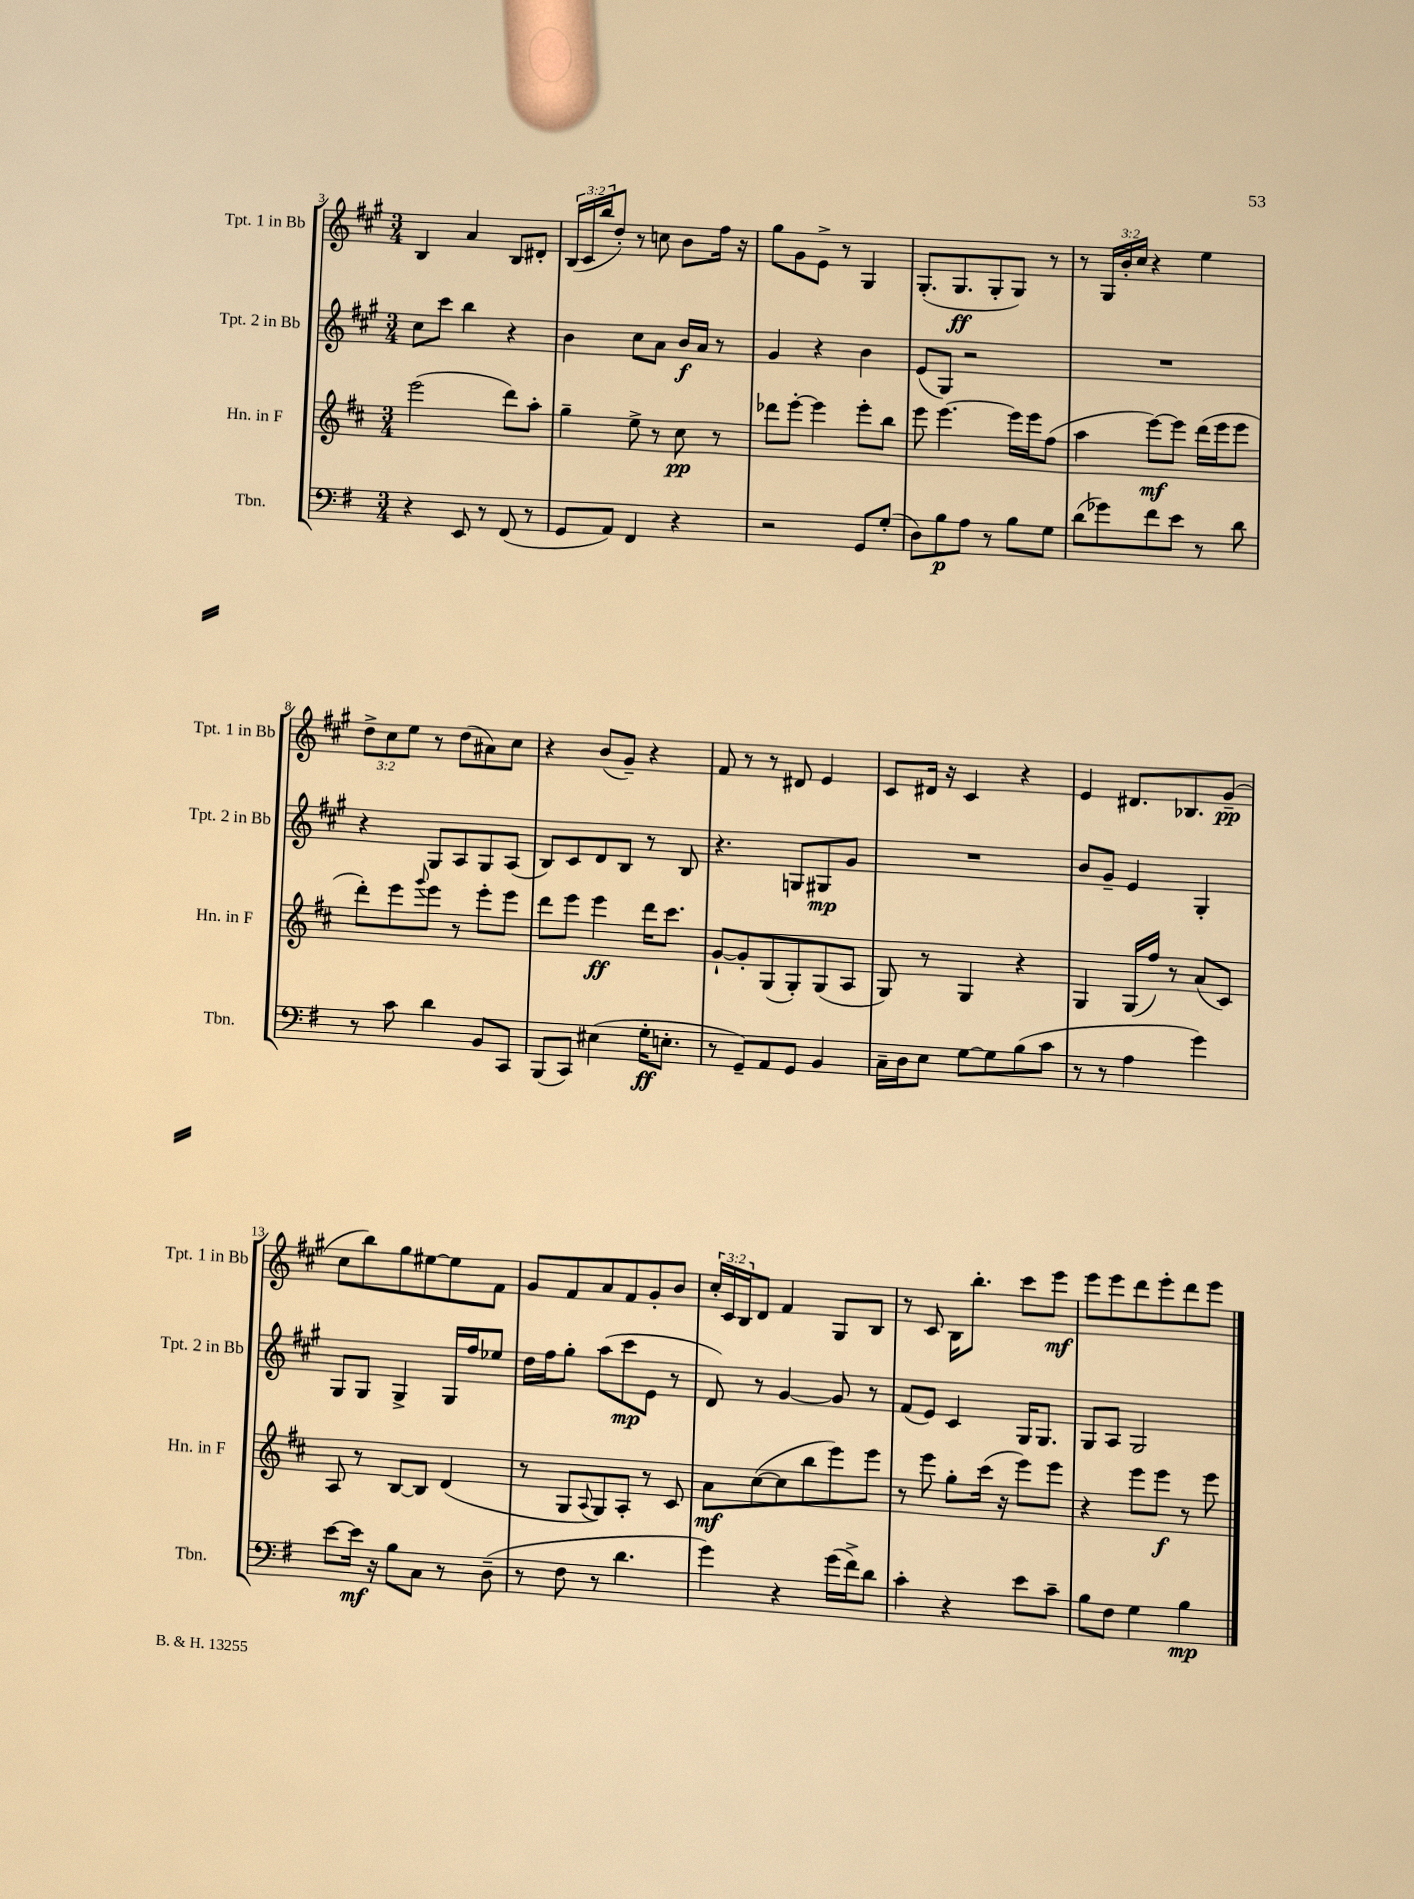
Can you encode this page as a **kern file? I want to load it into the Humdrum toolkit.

**kern	**kern	**kern	**kern
*staff4	*staff3	*staff2	*staff1
*clefF4	*clefG2	*clefG2	*clefG2
*k[f#]	*k[f#c#]	*k[f#c#g#]	*k[f#c#g#]
*M3/4	*M3/4	*M3/4	*M3/4
4r	(2eee	8cc#	4B
.	.	8ccc#	.
8EE	.	4bb	4a
8r	.	.	.
(8FF#	8ddd)	4r	8B
8r	8aa'	.	8d#'
=	=	=	=
8GG	4gg~	4b	(24B
.	.	.	24c#
.	.	.	24bb
8AA)	.	.	8dd')
4FF#	8ee^	8cc#	8r
.	8r	8a	8cc
4r	8cc#	16b	8b
.	.	16a	.
.	8r	8r	16ff#
.	.	.	16r
=	=	=	=
2r	8ddd-	4g#	8gg#
.	[8eee'	.	8g#
.	4eee]	4r	8e^
.	.	.	8r
8GG	8eee'	4b	4G#
(8G'	8bb	.	.
=	=	=	=
8D)	8eee	(8e	(8.G#'
8B	[4.eee	8G#)	.
.	.	.	8.G#
8A	.	2r	.
8r	.	.	8G#'
8B	16eee]	.	8G#)
.	16eee	.	.
8G	(8ff#	.	8r
=	=	=	=
(8d	4aa	2.r	8r
8g-)	.	.	24G#
.	.	.	24b'
.	.	.	24cc#
8f#	[8eee)	.	4r
8e	8eee]	.	.
8r	(16ddd	.	4ee
.	16eee	.	.
8d	8eee	.	.
=	=	=	=
8r	8ddd')	4r	12dd^
.	.	.	12cc#
8c	8eee	.	.
.	.	.	12ee
.	8qqggg	.	.
4d	8eee	8G#	8r
.	8r	8A	(8dd
8BB	8eee'	8G#	8a#)
8CC	8eee	(8A	8cc#
=	=	=	=
(8BBB	8ddd	8B)	4r
8CC)	8eee	8c#	.
(4E#	4eee	8d	(8b
.	.	8B	8g#~)
16G'	16ddd	8r	4r
8.E'	8.ccc#	.	.
.	.	8B	.
=	=	=	=
8r	[8g`	4.r	8f#
8GG~)	8g']	.	8r
8AA	(8G	.	8r
8GG	8G')	8G	8d#
4BB	(8G	8G#	4e
.	8A	8g#	.
=	=	=	=
16C~	8G)	2.r	8c#
16D	.	.	.
8E	8r	.	16d#
.	.	.	16r
[8G	4G	.	4c#
8G]	.	.	.
(8B	4r	.	4r
8c	.	.	.
=	=	=	=
8r	4G	8b	4e
8r	.	8g#~	.
4A	(16G	4e	8.d#
.	16ff#)	.	.
.	8r	.	.
.	.	.	8.B-
4g)	(8a	4G#'	.
.	8c#)	.	(8g#~
=	=	=	=
[8e	8A	8G#	8cc#
16e]	8r	8G#	8bb)
16r	.	.	.
8B	[8B	4G#^	8gg#
8C	8B]	.	[8ee#
8r	(4d	16G#	8ee#]
.	.	16ff#	.
(8D~	.	8ee-	8f#
=	=	=	=
8r	8r	16dd	8g#
.	.	16ff#	.
8F#	8G	8gg#'	8f#
.	8qqA	.	.
8r	8G)	(8aa	8a
4.d	8A'	8ccc#	8f#
.	8r	8e	8g#'
.	8c#	8r	8b
=	=	=	=
4g)	8a	8d)	24cc#'
.	.	.	24c#
.	.	.	24B
.	([8cc#	8r	8d
4r	8cc#]	[4g#	4f#
.	8bb	.	.
(16g	8eee)	8g#]	8G#
16f#^)	.	.	.
8d	8eee	8r	8B
=	=	=	=
4c'	8r	(8f#	8r
.	8eee	8e)	8c#
4r	8gg'	4c#	16B
.	.	.	8.bb'
.	(16ccc#	.	.
.	16r	.	.
8e	8eee)	16G#	8ccc#
.	.	8.G#	.
8c~	8eee	.	8eee
=	=	=	=
8B	4r	8G#	8eee
8F#	.	8A	8eee
4G	8eee	2G#	8ddd
.	8eee	.	8eee'
4B	8r	.	8ddd
.	8eee	.	8eee
==	==	==	==
*-	*-	*-	*-
